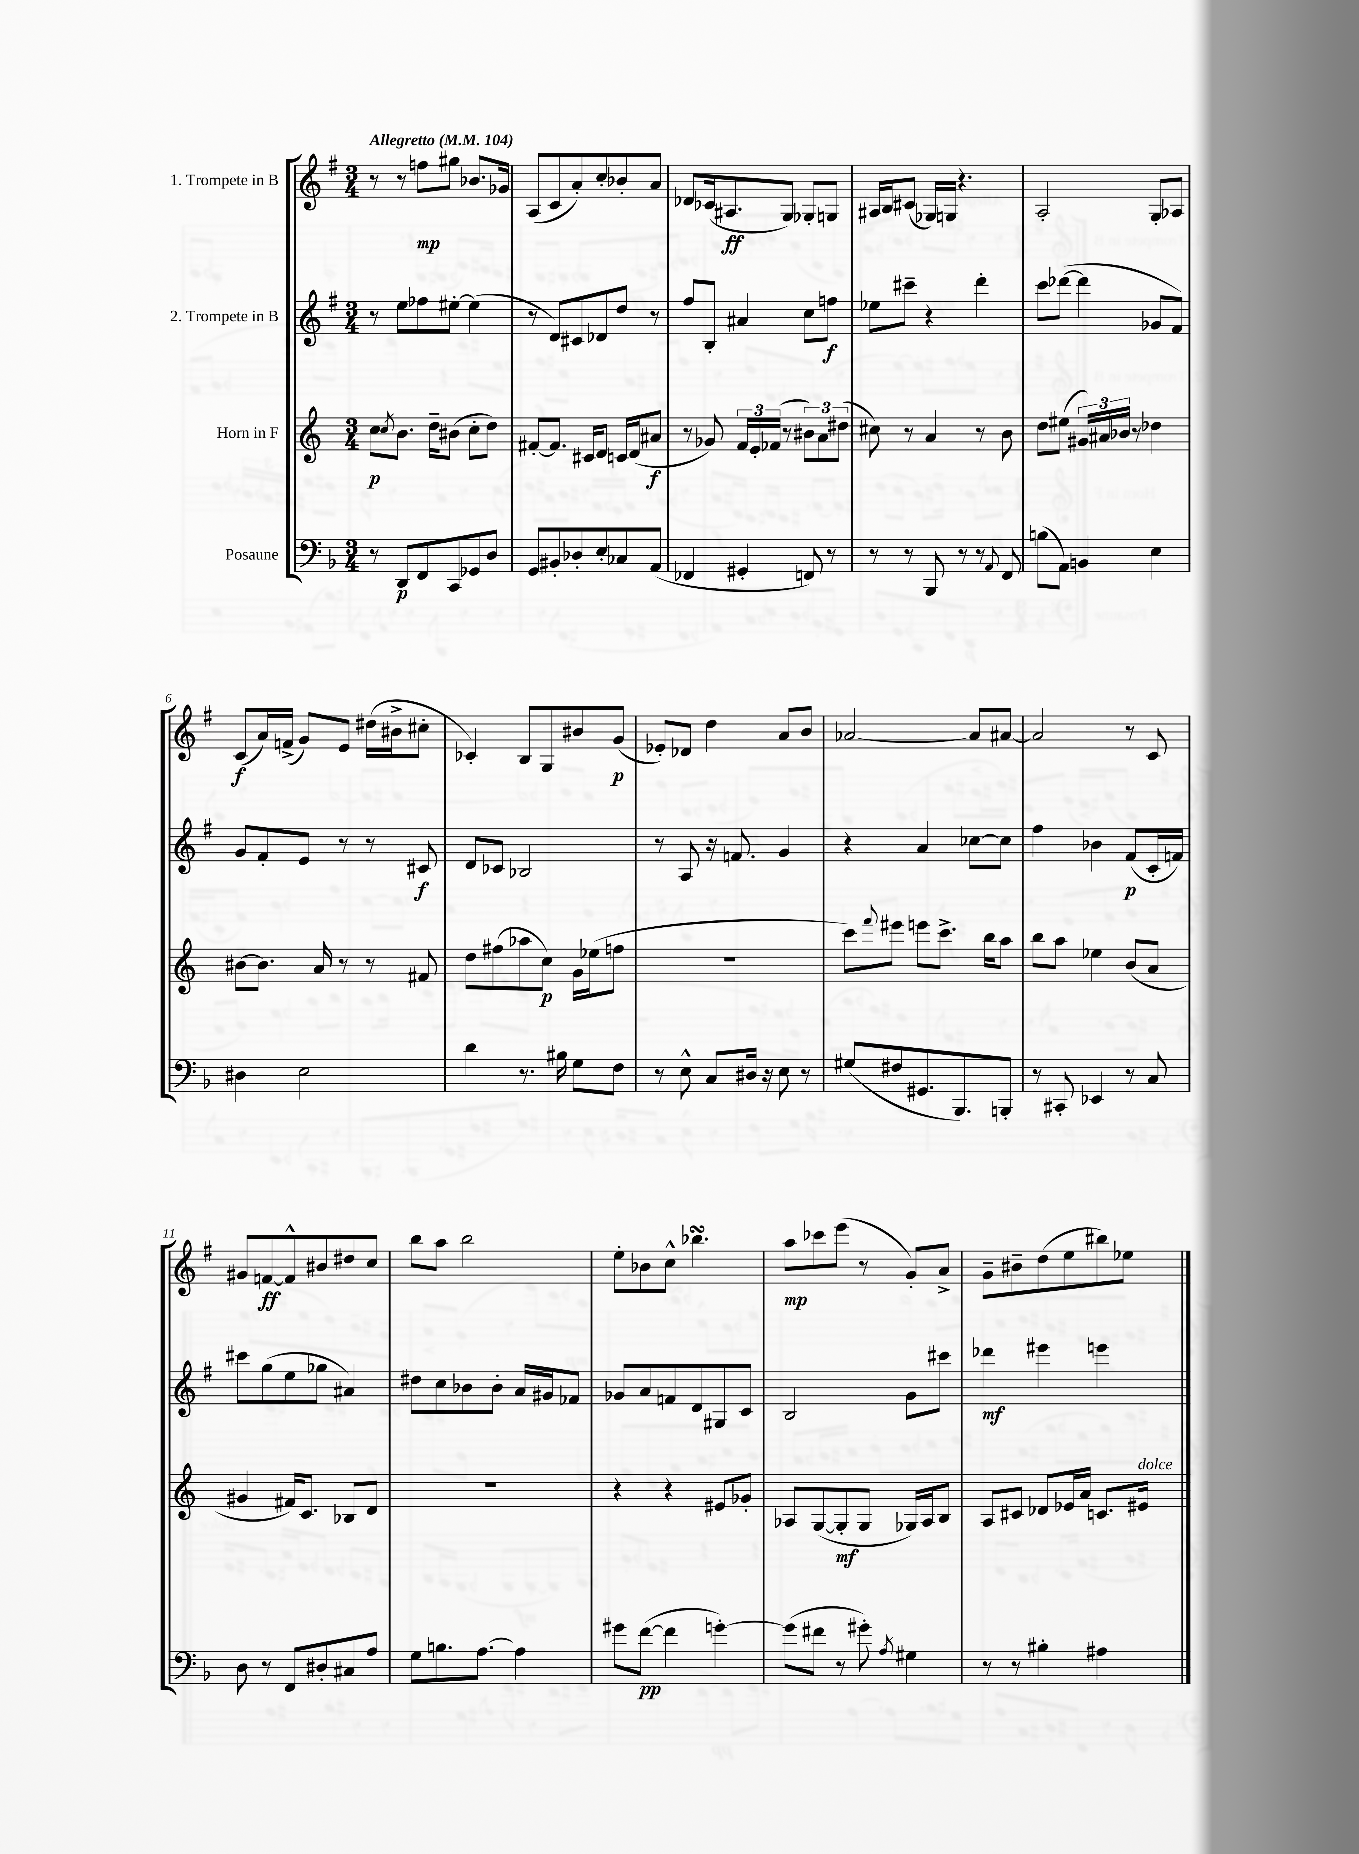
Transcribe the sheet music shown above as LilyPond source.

<<
\new StaffGroup <<
\new Staff = "s0" \with { instrumentName = "1. Trompete in B" } {
    \clef treble \key g \major \numericTimeSignature \time 3/4 \tempo "Allegretto" 4 = 104
    r8 r8 f''8\mp gis''8 bes'8. ges'16 |
    a8( c'8 a'8-.) c''8-. bes'8-. a'8 |
    des'8 ces'16( ais8.\ff g8) ges8-. g8 |
    ais16 b16 cis'8( ges16) g16 r4. |
    a2-. g8-. aes8 |
    c'8\f( a'16) f'16->( g'8) e'8 dis''16( bis'16-> cis''8-. |
    ces'4-.) b8 g8 bis'8 g'8\p( |
    ees'8-.) des'8 d''4 a'8 b'8 |
    aes'2~ aes'8 ais'8~ |
    ais'2 r8 c'8 |
    gis'8 f'8~\ff f'8-^ bis'8 dis''8 c''8 |
    b''8 a''8 b''2 |
    e''8-. bes'8 c''8-^ bes''4.\turn |
    a''8\mp ces'''8 e'''8( r8 g'8-.) a'8-> |
    g'8-- bis'8-- d''8( e''8 bis''8) ees''8 \bar "|." |
}
\new Staff = "s1" \with { instrumentName = "2. Trompete in B" } {
    \clef treble \key g \major \numericTimeSignature \time 3/4
    r8 e''8 fes''8 eis''8~-. eis''4( |
    r8 d'8) cis'8 des'8 d''8 r8 |
    fis''8 b8-. ais'4 c''8 f''8\f |
    ees''8 cis'''8-- r4 d'''4-. |
    c'''8 des'''8~( des'''4 ges'8 fis'8) |
    g'8 fis'8-. e'8 r8 r8 cis'8\f |
    d'8 ces'8 bes2 |
    r8 a8 r16 f'8. g'4 |
    r4 a'4 ces''8~ ces''8 |
    fis''4 bes'4 fis'8\p( c'16-. f'16) |
    cis'''8 g''8( e''8 ges''8 ais'4) |
    dis''8 c''8 bes'8 bes'8-. a'16 gis'16 fes'8 |
    ges'8 a'8 f'8 d'8 gis8 c'8 |
    b2 g'8 cis'''8 |
    des'''4\mf eis'''4 e'''4 \bar "|." |
}
\new Staff = "s2" \with { instrumentName = "Horn in F" } {
    \clef treble \key c \major \numericTimeSignature \time 3/4
    c''8\p \acciaccatura { c''8 } b'8. d''16-- bis'8( c''8-. d''8) |
    fis'8~-. fis'8. cis'16 d'8 c'16 d'16( ais'8\f |
    r8 ges'8) \tuplet 3/2 { f'16 e'16-. fes'16( } r8 \tuplet 3/2 { bis'8) a'8 dis''8( } |
    cis''8) r8 a'4 r8 b'8 |
    d''8 eis''8( \tuplet 3/2 { gis'16) ais'16 bes'16 } r8 des''4 |
    bis'8~ bis'8. a'16 r8 r8 fis'8 |
    d''8 fis''8( aes''8 c''8\p) g'16 ees''16( f''8 |
    R2. |
    c'''8) \appoggiatura { f'''8 } eis'''8 e'''8 c'''8.-> b''16 a''8 |
    b''8 a''8 ees''4 b'8( a'8 |
    gis'4 fis'16) c'8. bes8 d'8 |
    R2. |
    r4 r4 eis'8 ges'8-. |
    aes8 g8~( g8-.\mf g8 ges16) aes16 b8 |
    a8 cis'8 des'8 ees'16 a'16 c'8. eis'16^\markup { \italic "dolce" } \bar "|." |
}
\new Staff = "s3" \with { instrumentName = "Posaune" } {
    \clef bass \key f \major \numericTimeSignature \time 3/4
    r8 d,8\p f,8 c,8 ges,8 d8 |
    g,8 bis,8-. des8-. e8-. ces8 a,8( |
    fes,4 gis,4-. f,8) r8 |
    r8 r8 bes,,8 r8 r8 \appoggiatura { a,8 } f,8 |
    b8( a,8) b,4 e4 |
    dis4 e2 |
    d'4 r8. bis16 g8 f8 |
    r8 e8-^ c8 dis16 r16 e8 r8 |
    gis8( fis8 gis,8. bes,,8.) b,,8-. |
    r8 cis,8-. ees,4 r8 c8 |
    d8 r8 f,8 dis8-. cis8 a8 |
    g8 b8. a8.~ a4 |
    gis'8 f'8~\pp( f'4 g'4~-.) |
    g'8( fis'8 r8 gis'8-.) \acciaccatura { a8 } gis4 |
    r8 r8 bis4-. ais4 \bar "|." |
}
>>
>>
